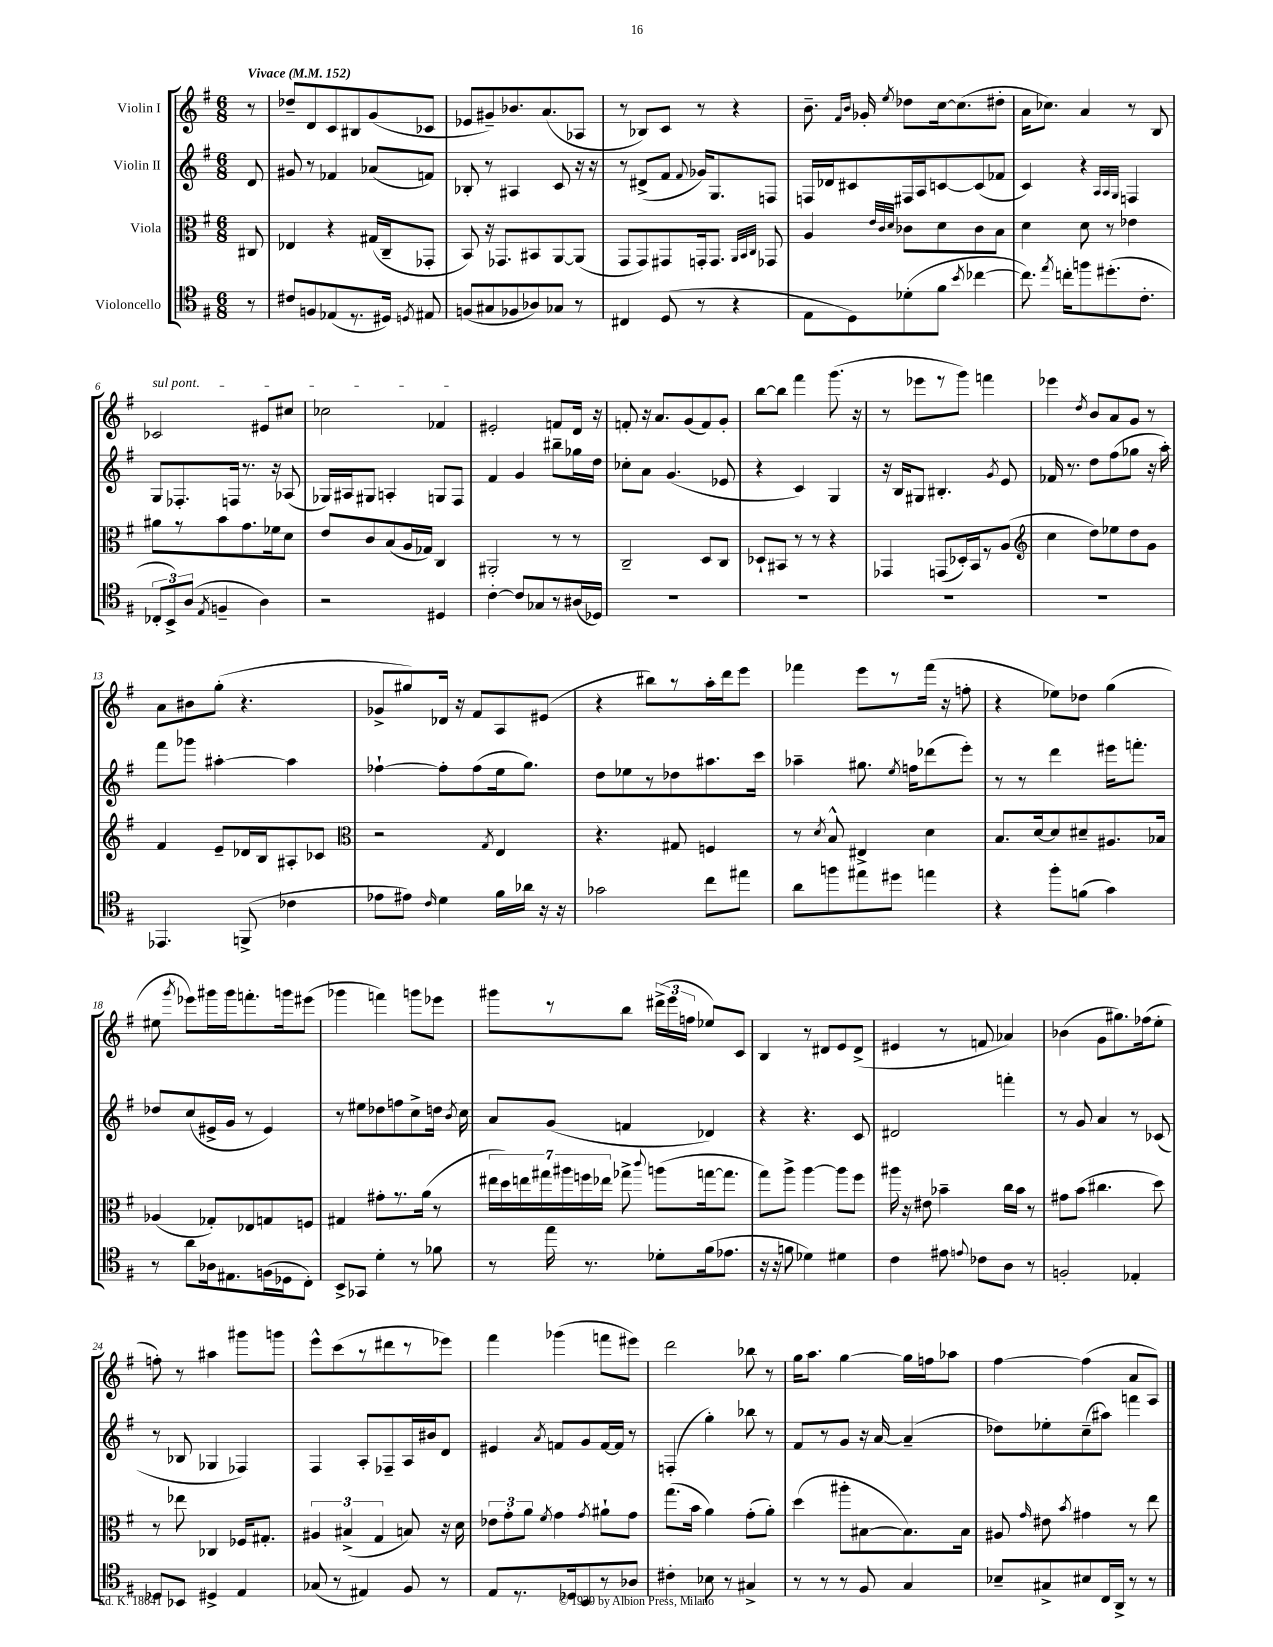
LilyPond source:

<<
\new StaffGroup <<
\new Staff = "s0" \with { instrumentName = "Violin I" } {
    \clef treble \key g \major \numericTimeSignature \time 6/8 \partial 8 \tempo "Vivace" 4 = 152
    \autoBeamOff r8 |
    des''8[-- d'8 c'8 bis8 g'8( ces'8] |
    ees'8[ gis'8--) bes'8. a'8.( aes8] |
    r8 bes8[) c'8] r8 r4 |
    b'8.-- \grace { fis'16[ b'16] } ges'16-. \acciaccatura { e''8 } des''8[ c''16~ c''8.( dis''8]-. |
    a'16[ ces''8.]) a'4 r8 b8 |
    \once \override TextSpanner.bound-details.left.text = \markup { \italic "sul pont." } ces'2\startTextSpan eis'8[ cis''8] |
    ces''2 fes'4\stopTextSpan |
    eis'2-. f'8[ d'16] r16 |
    f'8-. r16 a'8.[ g'8( f'8) g'8]-. |
    b''8[~ b''8] fis'''4 g'''8.( r16 |
    r8 ees'''8[ r8 g'''8]) f'''4 |
    ees'''4 \acciaccatura { d''8 } b'8[ a'8 g'8] r8 |
    a'8[ bis'8 g''8]-.( r4. |
    ges'8[-> gis''8) des'16] r16 fis'8[ a8 eis'8]( |
    r4 bis''8[) r8 a''16-. d'''16 e'''8] |
    fes'''4 e'''8[ r8 fes'''16]( r16 f''8-. |
    r4 ees''8[) des''8] g''4( |
    eis''8 \acciaccatura { g'''8 } ees'''8[) gis'''16 gis'''16 f'''8.-. g'''16 eis'''8]( |
    ges'''4 f'''4) g'''8[ ees'''8] |
    gis'''8[ r8 b''8] \tuplet 3/2 { dis'''16[->( e'''16 f''16] } ees''8[) c'8] |
    b4 r8 dis'8[ e'8 dis'8]->( |
    eis'4 r8 f'8 aes'4) |
    bes'4( g'8[ gis''8.) fes''16( e''8]-. |
    f''8-.) r8 ais''4 gis'''8[ g'''8] |
    e'''8[-^ c'''8( r8 dis'''8 r8 ees'''8]) |
    fis'''4 ges'''4( f'''8[ eis'''8]) |
    d'''2 bes''8 r8 |
    g''16[ a''8.] g''4~ g''16[ f''16 aes''8] |
    fis''4~ fis''4( a'8[ a8]) \bar "|." |
}
\new Staff = "s1" \with { instrumentName = "Violin II" } {
    \clef treble \key g \major \numericTimeSignature \time 6/8 \partial 8
    \autoBeamOff d'8 |
    gis'8 r8 fes'4 aes'8[( f'8]) |
    bes8-. r8 ais4 c'8 r16 r16 |
    r8 dis'8[->( fis'8] \appoggiatura { fis'8 } ges'16[) g8. f8] |
    f16[ des'16 cis'8 fis16 a16 c'8~ c'8( fes'8] |
    c'4) r4 \grace { a32[ a32 g32] } f4 |
    g8[ fes8.-. f16] r8. r16 aes8( |
    ges16[) ais16 gis8] a4-. g8[ fis8] |
    fis'4 g'4 bis''8[-- ges''16 d''16] |
    ces''8[-. a'8] g'4.( ees'8 |
    r4 c'4) g4 |
    r16 b16[ gis8] bis4.-. \acciaccatura { g'8 } e'8 |
    fes'16 r8. d''8[ fis''8( ges''8] r16 a''16-.) |
    fis'''8[ ges'''8] ais''4~-. ais''4 |
    fes''4~-! fes''8[-. fes''8( e''16 g''8.]) |
    d''8[ ees''8 r8 des''8 ais''8. c'''16] |
    aes''4-- gis''8. \acciaccatura { e''8 } f''16[ des'''8( e'''8]-.) |
    r8 r8 d'''4 eis'''16[ f'''8.]-. |
    des''8[ c''8( eis'16-> g'16] r8 eis'4) |
    r8 eis''8[ des''8 f''8 c''8-> d''16] \acciaccatura { b'8 } c''16 |
    a'8[ g'8]( f'4 des'4) |
    r4 r4. c'8 |
    dis'2 f'''4-. |
    r8 g'8 a'4 r8 ces'8( |
    r8 bes8 ges4 fes4) |
    fis4 a8[-. fes8-- a16 bis'16 d'8] |
    eis'4 \acciaccatura { a'8 } f'8[ g'8 f'16~ f'16] r8 |
    f4-.( g''4-.) bes''8 r8 |
    fis'8[ r8 g'8] r16 a'16~ a'4--( |
    des''8[) ees''8-. c''8--( ais''8]) f'''4 \bar "|." |
}
\new Staff = "s2" \with { instrumentName = "Viola" } {
    \clef alto \key g \major \numericTimeSignature \time 6/8 \partial 8
    \autoBeamOff cis8 |
    ees4 r4 gis16[( c16-- ges,8]-. |
    b,8) r16 ges,8.[ bis,8 a,8~ a,8]( |
    g,8[ g,8) gis,8 g,16-. g,8.] \grace { a,32[ b,32 c32] } ges,8 |
    a4 \grace { e'32[ c'32 d'32] } ces'8[ d'8 ces'8 b8] |
    d'4 d'8 r8 ees'4 |
    ais'8[ r8 b'8 g'8. fes'16 d'8] |
    e'8[ c'8 b8( a16 ges16]) c4 |
    ais,2-. r8 r8 |
    c2-- d8[ c8] |
    des8[-! bis,8] r8 r8 r4 |
    ges,4 g,8[( des16-.) b,16 r8 a8]( |
    \clef treble c''4 d''8[) ees''8 d''8 g'8] |
    fis'4 e'8[-- des'16 b16 ais8-. ces'8] |
    \clef alto r2 \acciaccatura { g8 } e4 |
    r4. gis8 f4 |
    r8 \acciaccatura { d'8 } b8-^ eis4-> d'4 |
    b8.[ d'16~ d'8 dis'8-- ais8. bes16] |
    aes4( ges8[-.) ees8 g8 f8] |
    gis4 gis'8[-. r8. a'16]( r8 |
    \tuplet 7/4 { eis''16[ d''16) e''16 gis''16 ais''16 f''16 ees''16] } ges''8-> \appoggiatura { c'''8 } a''8[( g''16~ g''8.] |
    g''8[) a''8]-> a''4~ a''8[ fis''8] |
    ais''16 r16 eis'8 bes'4-- c''16[ bes'16] r8 |
    gis'8[ b'8]( cis''4. d''8) |
    r8 ees''8 ces4 fes16[ gis8.]-. |
    \tuplet 3/2 { ais4 bis4->( g4 } b8) r16 d'16 |
    \tuplet 3/2 { ees'8[ g'8-. a'8] } \acciaccatura { fis'8 } g'4 \acciaccatura { g'8 } ais'8[-! g'8] |
    g''8.[( b'16] a'4) g'8[-.( a'8]-.) |
    d''4( ais''8[-. bis8~ bis8.) bis16] |
    ais8 \grace { g'16 } eis'8 \acciaccatura { b'8 } gis'4 r8 e''8 \bar "|." |
}
\new Staff = "s3" \with { instrumentName = "Violoncello" } {
    \clef tenor \key g \major \numericTimeSignature \time 6/8 \partial 8
    \autoBeamOff r8 |
    cis'8[ f8 ees8( r8. dis16]) \acciaccatura { d8 } eis8 |
    f8[( gis8 fes8 aes8) ges8] r8 |
    cis4 d8( r8 r4 |
    e8[ d8) des'8-.( fis'8] \acciaccatura { b'8 } ces''4~ |
    ces''8.) \acciaccatura { e''8 } c''16[-. f''8 dis''8.-.( c'8.]-. |
    \tuplet 3/2 { ces8[-. b,8->) a8]( } \acciaccatura { e8 } f4-- a4) |
    r2 dis4 |
    c'4~-. c'8[ ges8 r8 ais16( des16]) |
    R2. |
    R2. |
    R2. |
    R2. |
    ees,4. f,8->( ces'4 |
    ees'8[ eis'8]) \grace { c'16 } d'4 fis'16[ aes'16] r16 r16 |
    ges'2 c''8[ eis''8] |
    a'8[ f''8 eis''8 dis''8] e''4 |
    r4 fis''8[-. f'8]( g'4) |
    r8 a'8[ aes16 eis8. f16( des16 c8]-.) |
    b,8[-> ges,8] d'4-. r8 fes'8 |
    r8 e''16 r8. des'8[-. fis'16( ees'8.] |
    r16 r16 f'8 des'4) dis'4 |
    c'4 eis'8 \appoggiatura { e'8 } ces'8[ a8] r8 |
    f2-. ees4-. |
    des8[ bes,8] dis4-> e4 |
    ges8( r8 eis4) fis8 r8 |
    e8[ r8. des16 b,8 r8 aes8] |
    cis'4-. bes8 r8 gis4-> |
    r8 r8 r8 fis8 g4 |
    bes8[-- gis8-> bis8 c16 a,16]-> r8 r8 \bar "|." |
}
>>
>>
